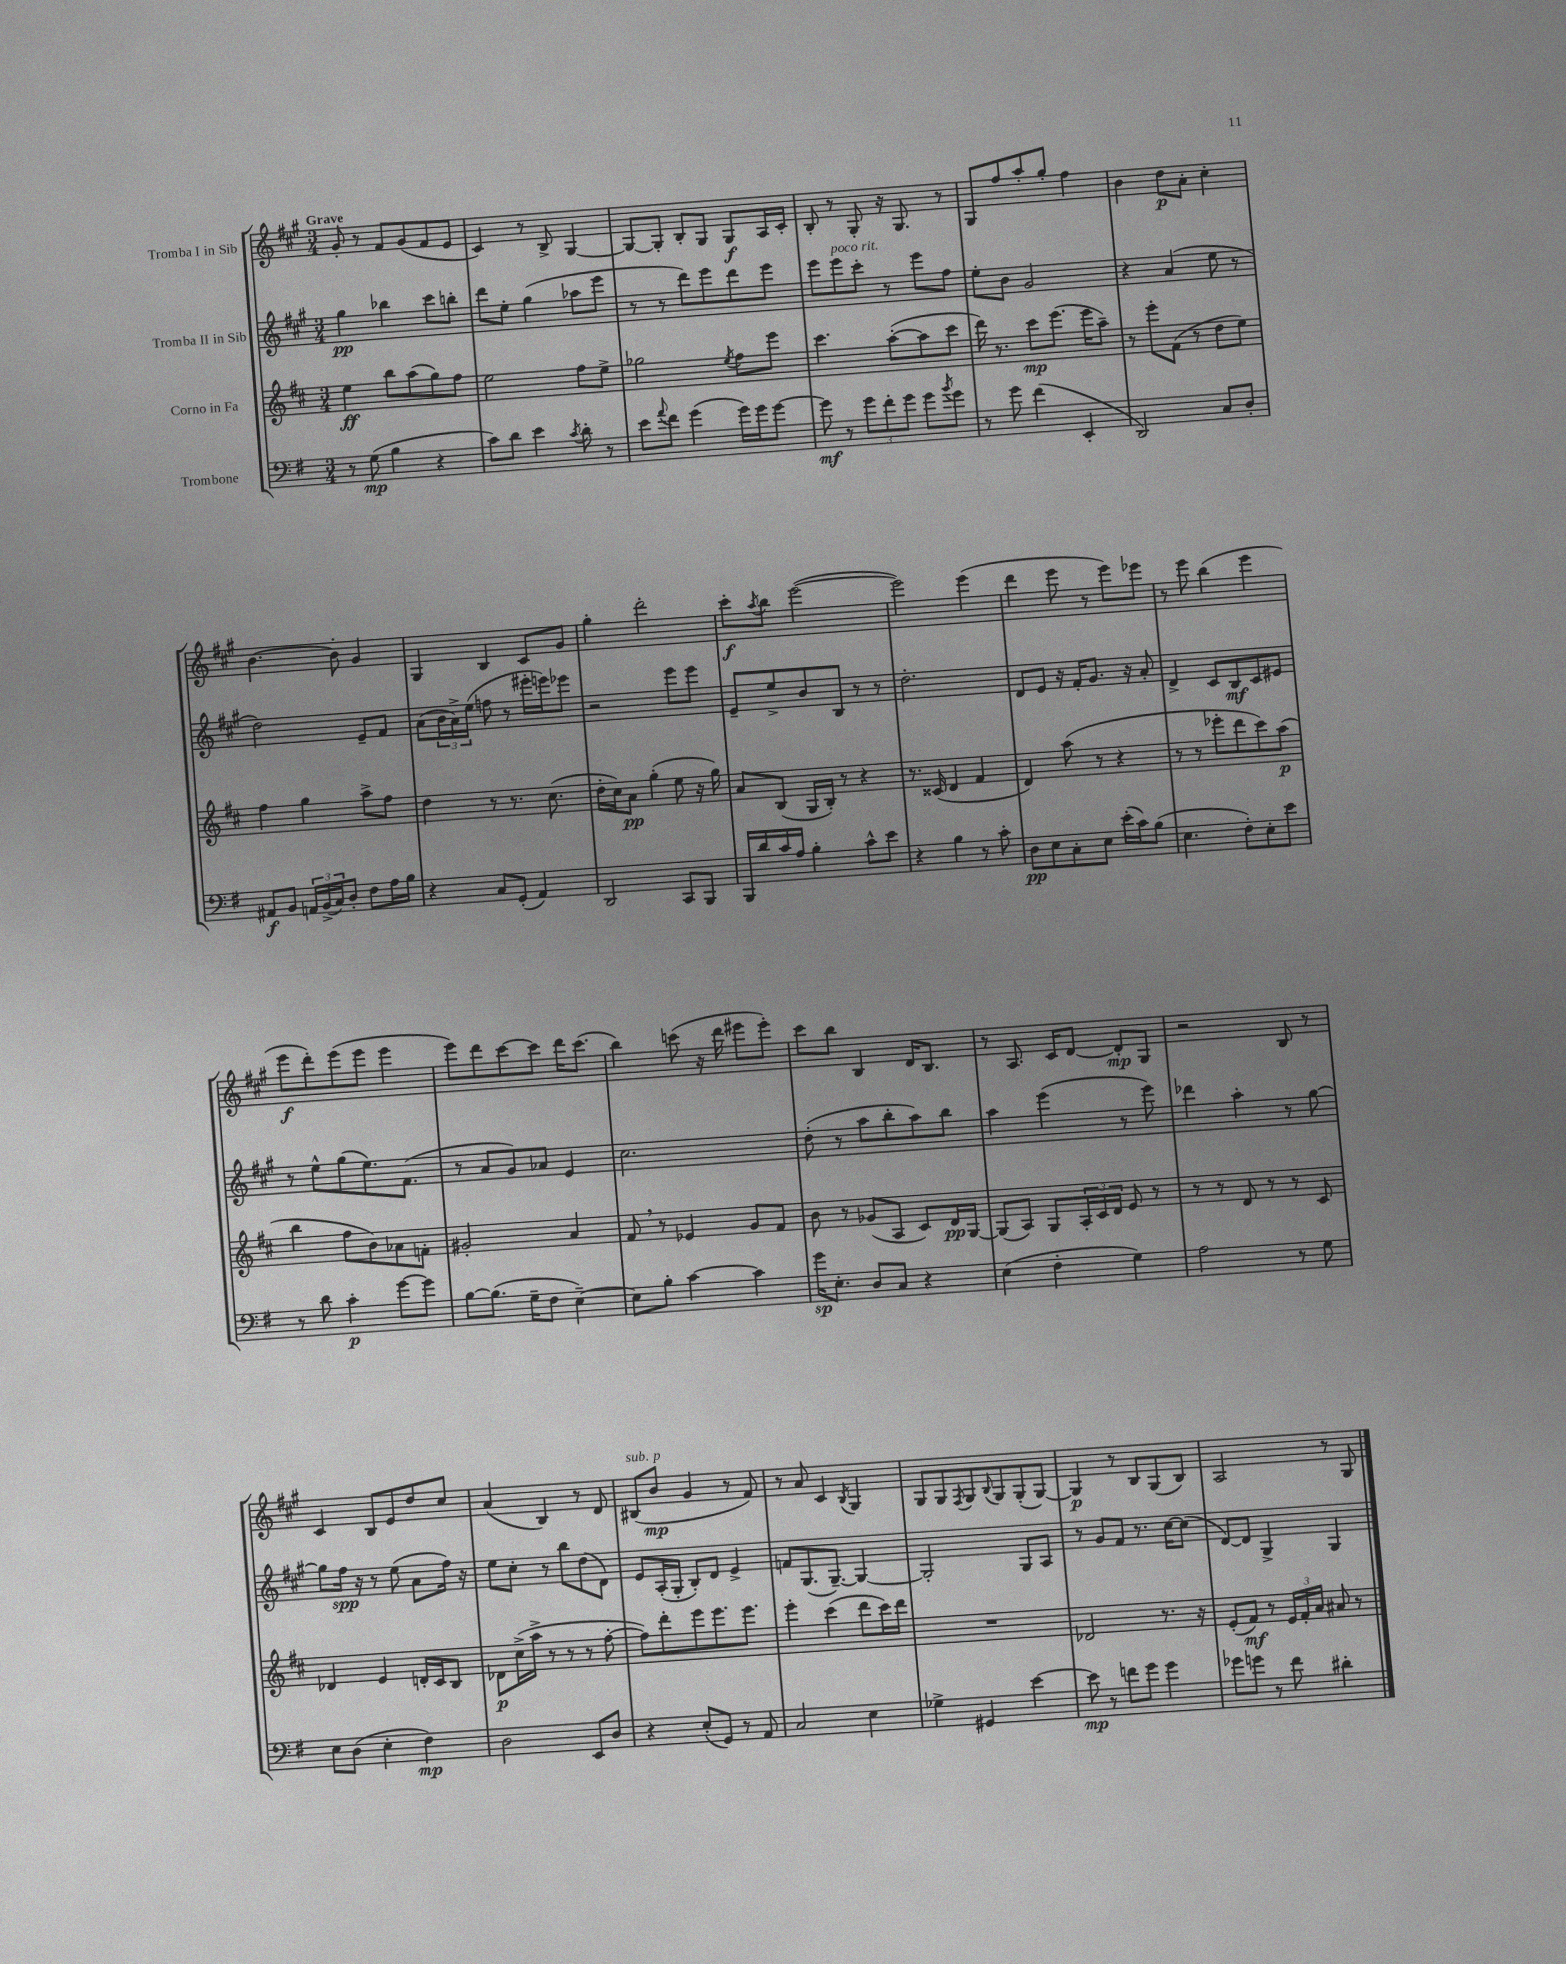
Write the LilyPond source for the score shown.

<<
\new StaffGroup <<
\new Staff = "s0" \with { instrumentName = "Tromba I in Sib" } {
    \clef treble \key a \major \numericTimeSignature \time 3/4 \tempo "Grave"
    gis'8-. r8 fis'8 gis'8( fis'8 e'8 |
    cis'4) r8 b8-> gis4~ |
    gis8~ gis8-. b8-. gis8 gis8\f a16 cis'16-. |
    b8-. r8 gis8-. r16 gis8. r8 |
    gis8 fis''8 a''8-. gis''8-. fis''4 |
    b'4 d''8\p a'8-. cis''4-. |
    b'4.~ b'8-. gis'4 |
    gis4 b4 cis'8 gis'8 |
    gis''4-. d'''2-. |
    cis'''8-.\f \acciaccatura { a''8 } b''8 e'''2~( |
    e'''2) e'''4( |
    d'''4 e'''8 r8 e'''8) ees'''8 |
    r8 e'''8 b''4( e'''4 |
    e'''8\f d'''8-.) e'''8( e'''8 e'''4 |
    e'''8) d'''8 cis'''8~ cis'''8 d'''16 cis'''8.( |
    b''4) c'''8( r16 d'''16 eis'''8 eis'''8-.) |
    cis'''8 b''8 b4 d'16 b8. |
    r8 a8. cis'16 d'8~ d'8-.\mp gis8 |
    r2 b8 r8 |
    cis'4 b8 e'8 d''8 cis''8 |
    a'4( b4) r8 d'8 |
    bis8^\markup { \italic "sub. p" }( b'8\mp gis'4 r8 fis'8) |
    r8 a'8 cis'4 \acciaccatura { b8 } gis4 |
    gis8 gis8 \acciaccatura { fis8 } gis8 \appoggiatura { b8 } gis8 gis8-.( gis8~) |
    gis4\p r8 b8 gis8( b8) |
    a2 r8 gis8 \bar "|." |
}
\new Staff = "s1" \with { instrumentName = "Tromba II in Sib" } {
    \clef treble \key a \major \numericTimeSignature \time 3/4
    gis''4\pp bes''4 cis'''8 b''8-. |
    d'''8 e''8-. gis''4( aes''8 e'''8 |
    r8 r8 d'''8) e'''8 d'''8 e'''8 |
    e'''8 e'''8^\markup { \italic "poco rit." } cis'''8-. r8 e'''8 fis''8 |
    e''8-. b'8 gis'2 |
    r4 a'4( e''8 r8 |
    d''2) e'8-- fis'8 |
    a'8( \tuplet 3/2 { b'16 a'16->) e''16( } f''8 r8 eis'''16-. e'''16) ees'''8 |
    r2 e'''8 e'''8 |
    e'8-- e''8-> b'8 b8 r8 r8 |
    d''2.-. |
    d'8 e'8 r16 fis'16-. gis'8. r16 a'8-. |
    d'4-> cis'8 b8\mf cis'8 eis'8 |
    r8 e''8-^ gis''8( e''8.) fis'8.( |
    r8 a'8 gis'8) aes'8 e'4 |
    cis''2. |
    d''8-.( r8 a''8 b''8-. a''8) b''8 |
    a''4 e'''4( r8 e'''8) |
    des'''4 a''4-. r8 gis''8~ |
    gis''8 fis''16\spp r16 r8 e''8( a'8 fis''16) r16 |
    e''8 cis''8-. r8 b''8 d''8( d'8) |
    e'8 a16-.( gis16-. b8-.) d'8 e'4-> |
    f'8 gis8.( gis8.~--) gis4~ |
    gis2-. gis8 a8 |
    r8 gis'8 fis'8 r8. cis''16~ cis''8( |
    d'8~) d'8 gis4-> gis4 \bar "|." |
}
\new Staff = "s2" \with { instrumentName = "Corno in Fa" } {
    \clef treble \key d \major \numericTimeSignature \time 3/4
    e''4\ff b''8 a''8( g''8) fis''8 |
    e''2 fis''8 e''8-> |
    ges''2 \acciaccatura { e''8 } fis''8 e'''8 |
    cis'''4. a''8~-.( a''8 cis'''8 |
    d'''16) r8. cis'''8\mp e'''8.( e'''16 a''8--) |
    r8 e'''8-. fis'8( r8 d''8 e''8) |
    fis''4 g''4 a''8-> fis''8 |
    d''4 r8 r8. cis''8.( |
    d''16-. cis''16) a'8\pp g''4-.( e''8 r16 g''16) |
    a'8 b8( g16 b16-.) r8 r4 |
    r8. cisis'16( d'4 fis'4 |
    d'4) a''8( r8 r4 |
    r8 r8 ees'''8-. d'''8 cis'''8) a''8\p( |
    b''4 fis''8 b'8) aes'8 f'8-. |
    gis'2-. a'4 |
    fis'8 \breathe r8 ees'4 g'8 fis'8 |
    b'8 r8 ges'8( a8 cis'8) d'16\pp g16~ |
    g8( a8) g8 \tuplet 3/2 { a16-. cis'16 d'16 } e'8 r8 |
    r8 r8 d'8 r8 r8 cis'8 |
    des'4 e'4 d'16-. cis'16 b8 |
    des'8\p cis''16->( a''16-> r8 r8 r8 fis''8~-. |
    fis''8) d'''8-. e'''8 e'''8. e'''8. |
    e'''4-. cis'''4( d'''8 cis'''16) d'''16 |
    R2. |
    des'2 r8. r16 |
    e'8-.( fis'8\mf) r8 \tuplet 3/2 { e'16 fis'16-. a'16 } ais'8 r8 \bar "|." |
}
\new Staff = "s3" \with { instrumentName = "Trombone" } {
    \clef bass \key g \major \numericTimeSignature \time 3/4
    r8 g8\mp( b4 r4 |
    c'8) d'8 e'4 \acciaccatura { c'8 } d'8-. r8 |
    e'8 \appoggiatura { a'8 } fis'8 g'4( g'16) g'16 g'8~ |
    g'8\mf r8 \tuplet 3/2 { g'8 fis'8-. g'8 } g'8 \acciaccatura { b'8 } g'8 |
    r8 g'8 fis'4( e,4-. |
    d,2) c8 d8-. |
    ais,8\f b,8 \tuplet 3/2 { a,16 b,16->( c16) } d8-. fis8 a16 b16 |
    r4 c8 g,8-.( a,4) |
    d,2 c,8 b,,8 |
    b,,16 d'16 c'16 a16 b4-. c'8-^ e'8 |
    r4 b4 r8 c'8-. |
    d8\pp e8 c8-. e8 e'16-.( c'16) b8( |
    e4. fis8-.) e8-. e'8 |
    r8 d'8 c'4-.\p g'8~ g'8 |
    b8~ b8.( g16-- fis8 e4~--) |
    e8 b8-. c'4~ c'4 |
    g'16\sp e8.-. d8 c8 r4 |
    e4( fis4-. g4) |
    a2 r8 g8 |
    e8 d8( e4-. fis4\mp) |
    d2 e,8 d8 |
    r4 e8-.( g,8) r8 a,8 |
    c2 e4 |
    ges4-> gis,4 e'4~ |
    e'8\mp r8 f'8 g'8 g'4 |
    ges'8 g'8 r8 fis'8 dis'4-. \bar "|." |
}
>>
>>
\layout { \context { \Score \remove "Bar_number_engraver" } }
